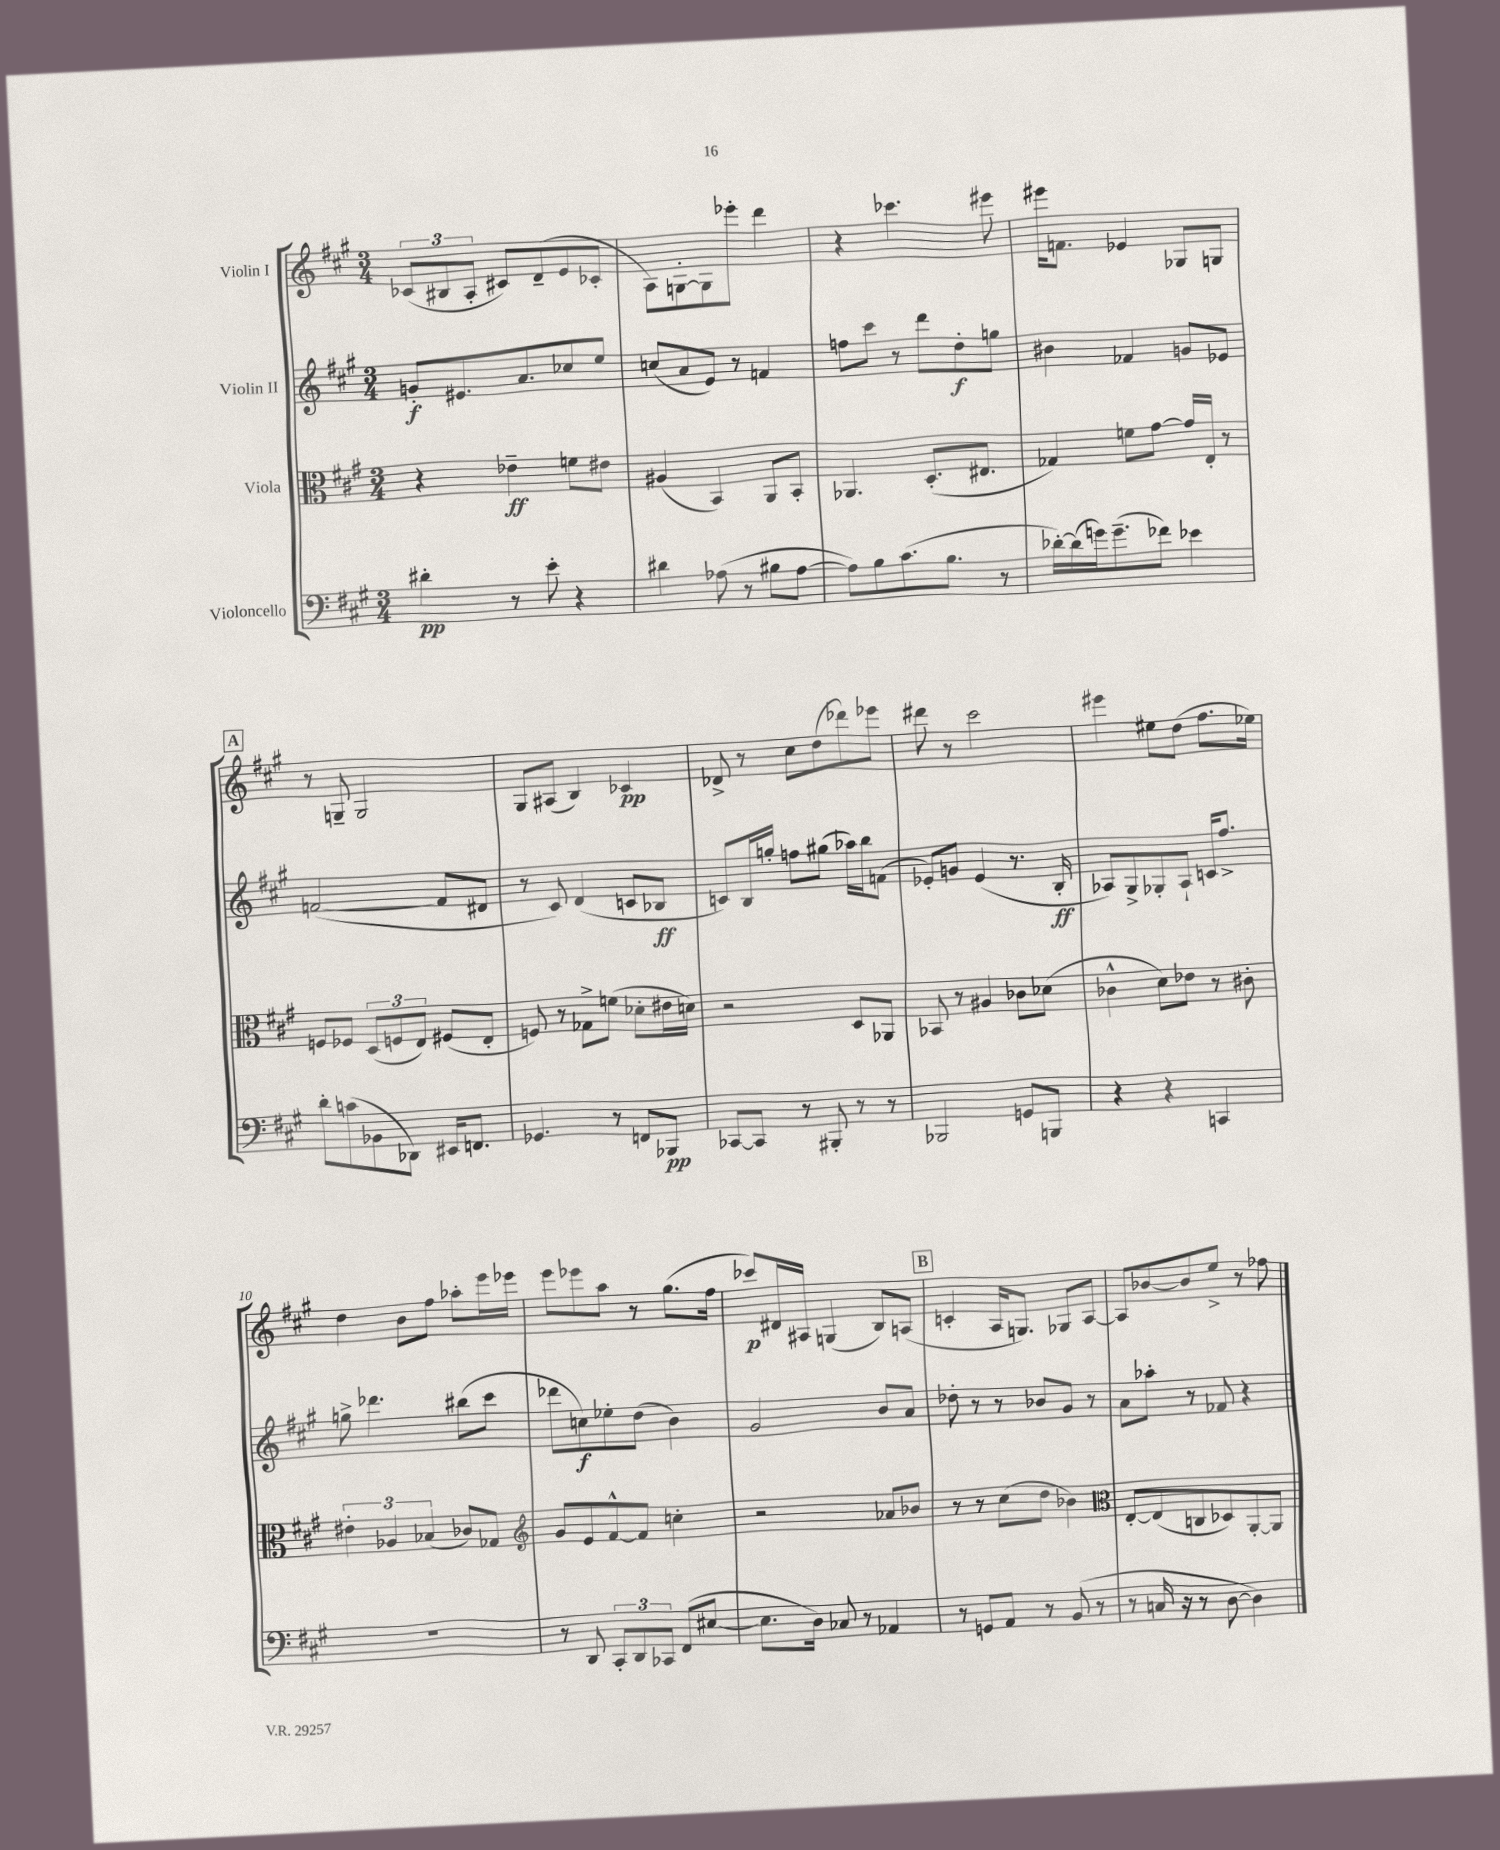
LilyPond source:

<<
\new StaffGroup <<
\new Staff = "s0" \with { instrumentName = "Violin I" } {
    \clef treble \key a \major \numericTimeSignature \time 3/4
    \tuplet 3/2 { ces'8( bis8 a8-. } cis'8) d'8--( e'8 ces'8-. |
    a8) g8~-. g8 ees'''8-. d'''4 |
    r4 ces'''4. eis'''8 |
    eis'''16 f'8. ees'4 ges8 g8 |
    \mark \markup { \box "A" } r8 g8-- g2 |
    gis8 ais8( b4) ces'4\pp |
    des'8-> r8 cis''8 d''8( des'''8) ees'''8 |
    dis'''8 r8 cis'''2 |
    eis'''4 eis''8 d''8( fis''8. ees''16) |
    d''4 b'8 fis''8 aes''8-. e'''16 ees'''16 |
    e'''8 ees'''8 a''8 r8 gis''8.( fis''16 |
    ces'''8\p) dis'16 ais16 g4( b8) a8( |
    \mark \markup { \box "B" } c'4-. a16 g8.) ges8 a8~ |
    a8 bes'8~ bes'8 e''8-> r8 fes''8 \bar "|." |
}
\new Staff = "s1" \with { instrumentName = "Violin II" } {
    \clef treble \key a \major \numericTimeSignature \time 3/4
    g'8-.\f eis'8. a'8. ces''8 e''8 |
    c''8( a'8 e'8) r8 f'4 |
    f''8 cis'''8 r8 d'''8 d''8-.\f g''8 |
    bis'4 fes'4 g'8 ees'8 |
    \mark \markup { \box "A" } f'2~( f'8 dis'8 |
    r8 cis'8) d'4( c'8 bes8\ff |
    c'8) b16 g''16-. f''8 gis''8( aes''16) b''16 f'8( |
    ees'8-.) g'8 ees'4( r8. b16-.\ff |
    aes8) gis8-> ges8-. aes8-! c'16 fis''8.-> |
    g''8-> des'''4. bis''8( cis'''8 |
    des'''8 c''8\f) ees''8-. d''8( b'4) |
    gis'2 b'8 a'8 |
    \mark \markup { \box "B" } des''8-. r8 r8 bes'8 gis'8 r8 |
    a'8 aes''8-. r8 fes'8 r4 \bar "|." |
}
\new Staff = "s2" \with { instrumentName = "Viola" } {
    \clef alto \key a \major \numericTimeSignature \time 3/4
    r4 ees'4--\ff f'8 eis'8 |
    ais4( b,4) a,8 b,8-. |
    aes,4. d8.-.( eis8. |
    ges4) f'8 gis'8~ gis'16 e16-. r8 |
    \mark \markup { \box "A" } f8 fes8 \tuplet 3/2 { d8( f8 e8) } fis8( e8-. |
    f8) r8 ges8-> f'8( des'8-. eis'16 d'16) |
    r2 d8 aes,8 |
    bes,8 r8 ais4 ces'8 des'8( |
    ces'4-^ d'8) ees'8 r8 cis'8-. |
    \tuplet 3/2 { eis'4-. aes4 bes4( } ces'8) ges8 |
    \clef treble gis'8 e'8 fis'8~-^ fis'8 c''4-. |
    r2 aes'8 bes'8 |
    \mark \markup { \box "B" } r8 r8 cis''8( d''8 bes'4) |
    \clef alto e8~-. e8( c8 des8) a,8~-. a,8 \bar "|." |
}
\new Staff = "s3" \with { instrumentName = "Violoncello" } {
    \clef bass \key a \major \numericTimeSignature \time 3/4
    dis'4-.\pp r8 e'8-. r4 |
    dis'4 aes8( r8 bis8 aes8~ |
    aes8) b8 cis'8.( b8. r8 |
    des'16~-.) des'16( g'16) g'8.--( fes'8) ees'4 |
    \mark \markup { \box "A" } d'8-. c'8( bes,8 des,8) eis,16 f,8. |
    ges,4. r8 f,8 bes,,8\pp |
    ces,8~ ces,8 r8 bis,,8-. r8 r8 |
    bes,,2 g,8 b,,8 |
    r4 r4 c,4 |
    R2. |
    r8 d,8 \tuplet 3/2 { cis,8-. d,8 ces,8 } fis,8( eis8~ |
    eis8. d16) ces8 r8 aes,4 |
    \mark \markup { \box "B" } r8 g,8 a,8 r8 b,8( r8 |
    r8 c16 r16 r8 d8~ d4) \bar "|." |
}
>>
>>
